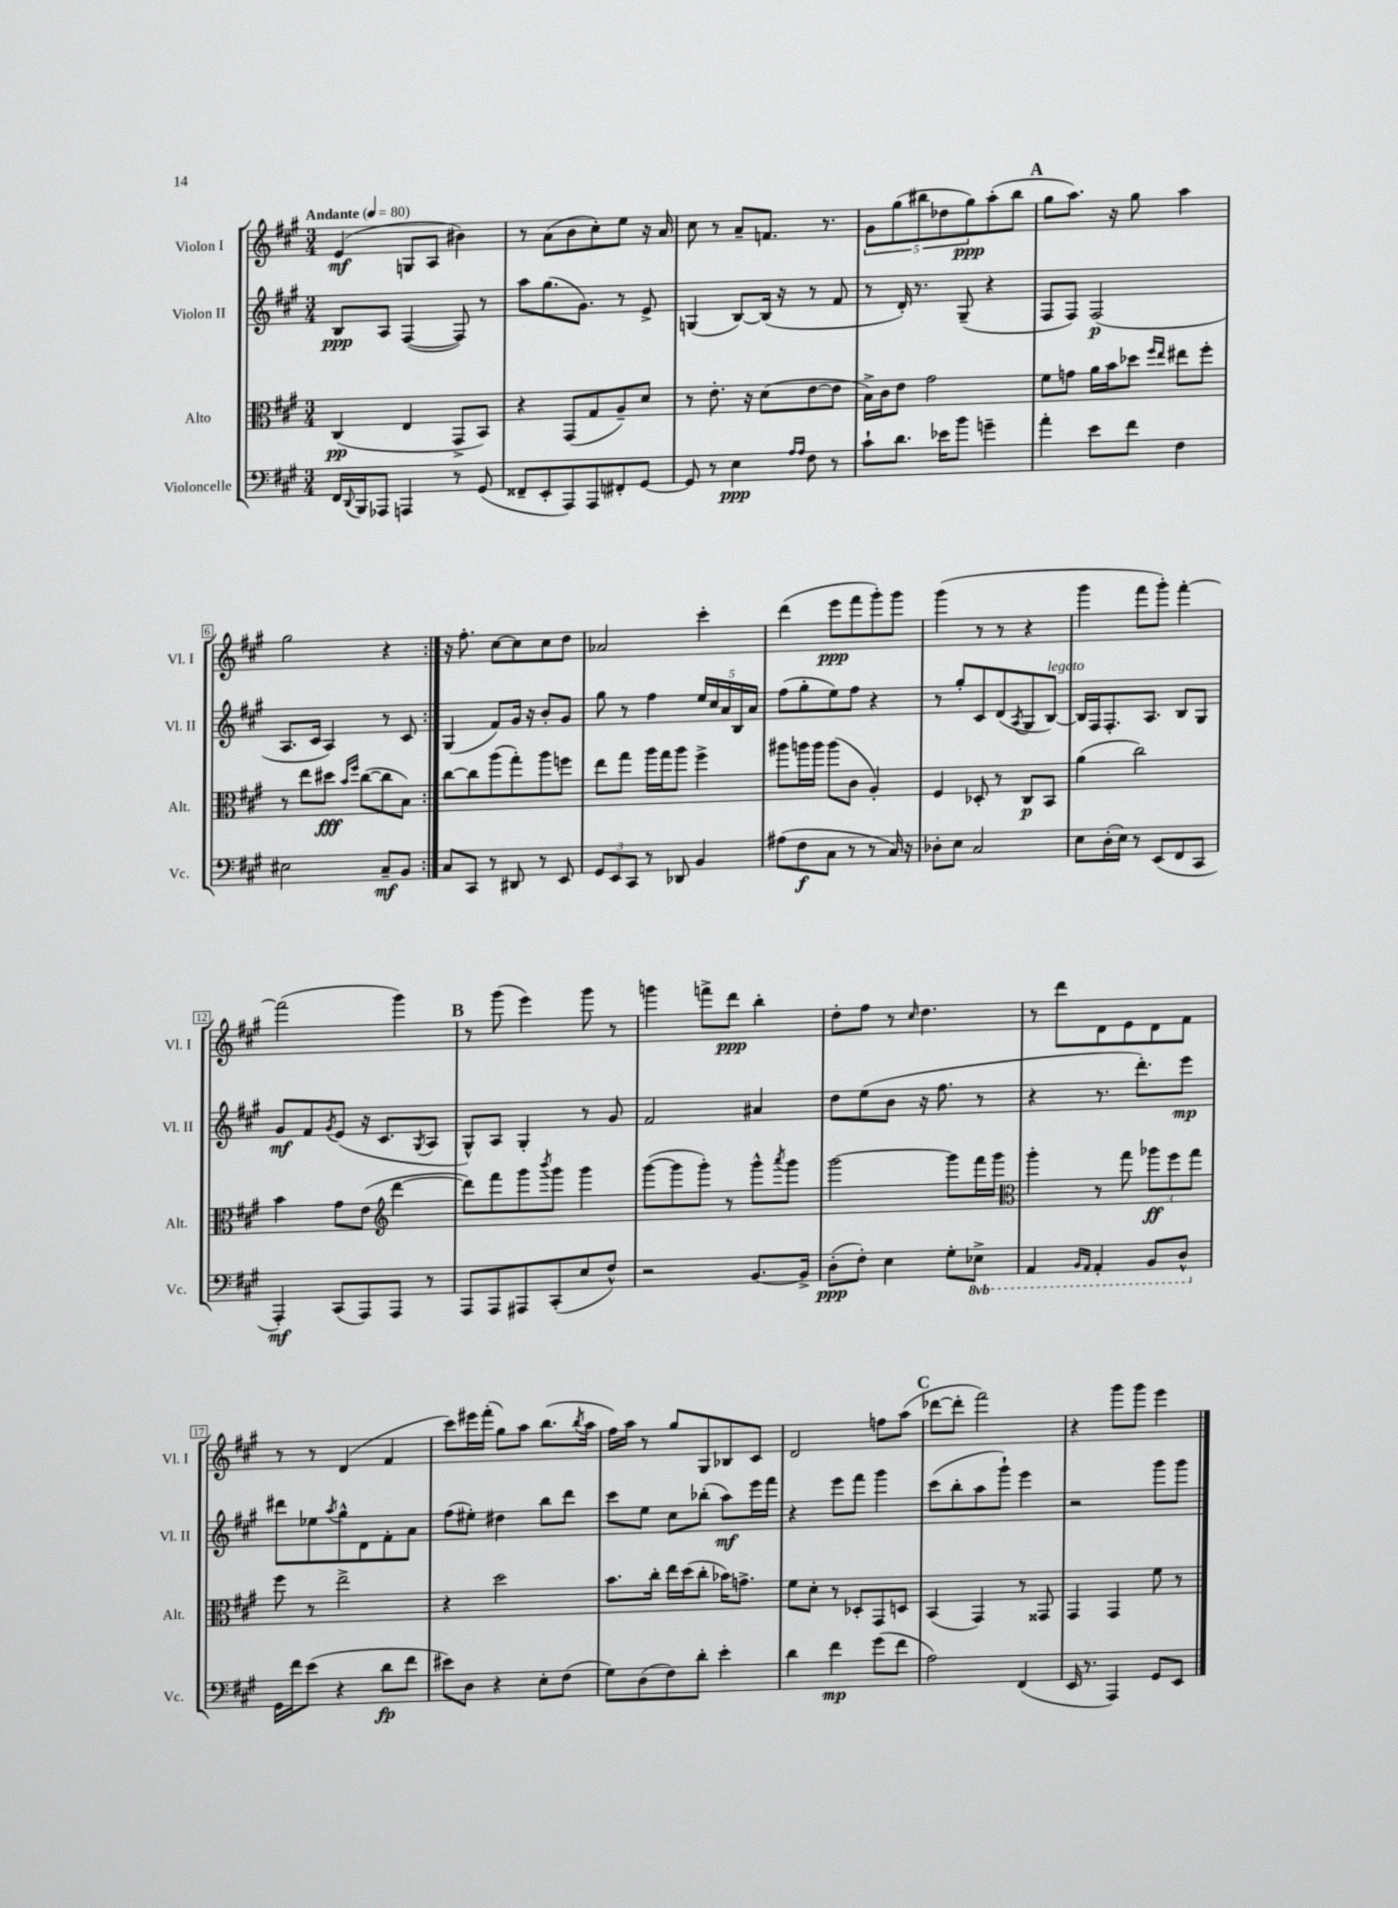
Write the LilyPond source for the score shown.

<<
\new StaffGroup <<
\new Staff = "s0" \with { instrumentName = "Violon I" shortInstrumentName = "Vl. I" } {
    \clef treble \key a \major \numericTimeSignature \time 3/4 \tempo "Andante" 4 = 80
    \repeat volta 2 { e'4\mf( g8 a8 bis'4) |
    r8 a'8( b'8 cis''8-.) e''8 r16 a'16 |
    cis''8 r8 a'8-- f'8. r8. |
    \tuplet 5/4 { gis'8 gis''8( bis''8 des''8 gis''8\ppp) } a''8-.( bis''8 |
    \mark \markup { \bold "A" } gis''8 a''8.) r16 gis''8 a''4 |
    gis''2 r4 | }
    r16 fis''8.-. cis''8~ cis''8 cis''8 d''8 |
    aes'2 cis'''4-. |
    d'''4( e'''8\ppp fis'''8 gis'''8-.) gis'''8 |
    gis'''4( r8 r8 r4 |
    gis'''4 fis'''8 gis'''8-.) fis'''4~-. |
    fis'''2( gis'''4) |
    \mark \markup { \bold "B" } r8 gis'''8( e'''4) gis'''8 r8 |
    g'''4 f'''8-> d'''8\ppp b''4-. |
    d''8-. fis''8 r8 \grace { cis''16 } d''4. |
    r8 d'''8 d'8 e'8 d'8 fis'8 |
    r8 r8 d'4( fis'4 |
    cis'''8) eis'''16 fis'''16-.( gis''8) a''8 b''8.( \acciaccatura { b''8 } a''16 |
    fis''16) a''16 r8 gis''8 gis8 bes8 cis'8 |
    d'2 f''8 a''8( |
    \mark \markup { \bold "C" } des'''8~ des'''8-. fis'''2) |
    r4 gis'''8 gis'''8 e'''4 \bar "|." |
}
\new Staff = "s1" \with { instrumentName = "Violon II" shortInstrumentName = "Vl. II" } {
    \clef treble \key a \major \numericTimeSignature \time 3/4
    \repeat volta 2 { b8\ppp a8 fis4~( fis8) r8 |
    a''8 gis''8.( gis'8.) r8 e'8-> |
    g4( b8~) b16( r16 r8 fis'8 |
    r8 d'16-.) r8. gis8--( r4 |
    \mark \markup { \bold "A" } fis8 fis8) fis2\p( |
    a8. cis'16 a4) r8 cis'8 | }
    gis4( fis'8) gis'16 r16 b'8-. gis'8 |
    gis''8 r8 fis''4 \tuplet 5/4 { e''16 cis''16 a'16 b16 a'16 } |
    fis''8( gis''8-. e''8) fis''8 r4 |
    r8 gis''8-. cis'8 d'8( \acciaccatura { a8 } gis8 b8~^\markup { \italic "legato" }) |
    b16 fis16 fis8.-. a8. b8 gis8 |
    gis'8\mf fis'8 \acciaccatura { gis'8 } e'8( r16 cis'8. \acciaccatura { gis8 } a8 |
    \mark \markup { \bold "B" } gis8-^) a8 gis4-. r8 gis'8 |
    fis'2 ais'4 |
    d''8 e''8( b'8 r16 fis''8. r8 |
    r4 r8. d'''8.-.) e'''8\mp |
    dis'''8 ees''8 \acciaccatura { a''8 } gis''8-^ d'8 fis'8-. a'8 |
    fis''8( eis''8-.) dis''4 b''8 d'''8 |
    cis'''8 e''8 cis''8 bes''8-.( a''8\mf) e'''16 fis'''16 |
    r4 e'''8 fis'''8 gis'''4 |
    \mark \markup { \bold "C" } cis'''8( b''8-. a''8 gis'''8-!) e'''4 |
    r2 gis'''8 gis'''8 \bar "|." |
}
\new Staff = "s2" \with { instrumentName = "Alto" shortInstrumentName = "Alt." } {
    \clef alto \key a \major \numericTimeSignature \time 3/4
    \repeat volta 2 { cis4\pp( e4 gis,8-> b,8) |
    r4 gis,8( gis8 a8--) d'8 |
    r8 e'8.-. r16 d'8( e'8~ e'8 |
    b16->) cis'16 e'8 gis'2 |
    \mark \markup { \bold "A" } fis'8 g'8 a'16 b'16 des''8 \grace { fis''16 e''16 } eis''8 fis''8-. |
    r8 e''8 dis''8\fff \grace { b'16 fis''16 } cis''8~( cis''8 b8) | }
    cis''8~ cis''8 a''8( gis''8-.) a''8 f''8 |
    e''8 gis''8 a''16 gis''16 a''8 fis''4-> |
    ais''8 a''16 a''16 a''8( cis'8 a4-.) |
    fis4 des8-. r8 cis8\p b,8 |
    a'4( cis''2) |
    b'4 gis'8 e'8( \clef treble d'''4~ |
    \mark \markup { \bold "B" } d'''8) fis'''8 gis'''8 \acciaccatura { b'''8 } gis'''8 gis'''4 |
    gis'''8~( gis'''8 gis'''8-.) r8 gis'''8-^ \acciaccatura { a'''8 } gis'''8 |
    gis'''2~ gis'''8 fis'''16 gis'''16 |
    \clef alto a''4-. r8 gis''8 \tuplet 3/2 { aes''8\ff fis''8 gis''8 } |
    fis''8 r8 e''2-> |
    r4 d''2 |
    b'8. cis''16-. e''16 d''16( cis''8-. bes'16) g'8.-> |
    fis'8 d'8-. r8 des8-. gis,8 d8 |
    \mark \markup { \bold "C" } b,4( gis,4) r8 gisis,8 |
    gis,4 gis,4 fis'8 r8 \bar "|." |
}
\new Staff = "s3" \with { instrumentName = "Violoncelle" shortInstrumentName = "Vc." } {
    \clef bass \key a \major \numericTimeSignature \time 3/4 \set Staff.ottavationMarkups = #ottavation-simple-ordinals
    \repeat volta 2 { fis,16 \appoggiatura { d,8 } b,,16 aes,,8 a,,4 r8 gis,8( |
    fisis,8-- e,8-. a,,8) a,,8 fis,8-. gis,8~ |
    gis,8 r8 e4\ppp \grace { a16 a16 } fis8 r8 |
    cis'8-! d'8. ees'16 b'8 g'4-- |
    \mark \markup { \bold "A" } a'4-. e'8 fis'8 fis4 |
    eis2 cis8--\mf b,8 | }
    cis8 cis,8 r8 dis,8 r8 e,8 |
    \tuplet 3/2 { gis,8 e,8 cis,8 } r8 des,8 b,4 |
    ais8( fis8\f cis8 r8 r8 cis16) r16 |
    des8-. e8 cis2 |
    e8 d16-.( e16) r8 e,8( fis,8 cis,8 |
    a,,4-.\mf) cis,8( a,,8) a,,8 r8 |
    \mark \markup { \bold "B" } a,,8 a,,8 ais,,8 cis,8-.( e8 fis8-^) |
    r2 b,8.~ b,16-> |
    d8-.\ppp( fis8-.) e4 gis8-. \ottava #-1 ees,8-> |
    a,,4 \grace { b,,16 a,,16 } a,,4-. b,,8 d,8-^ \ottava #0 |
    gis,16 fis'16 e'8( r4 d'8\fp fis'8 |
    eis'8) d8 r4 e8-. fis8( |
    gis8) d8( fis8) d'8-. e'4-. |
    d'4 fis'4\mp gis'8( fis'8 |
    \mark \markup { \bold "C" } a2) fis,4( |
    e,16 r8. a,,4) gis,8 e,8 \bar "|." |
}
>>
>>
\layout { \context { \Score \override BarNumber.stencil = #(make-stencil-boxer 0.1 0.3 ly:text-interface::print) } }
